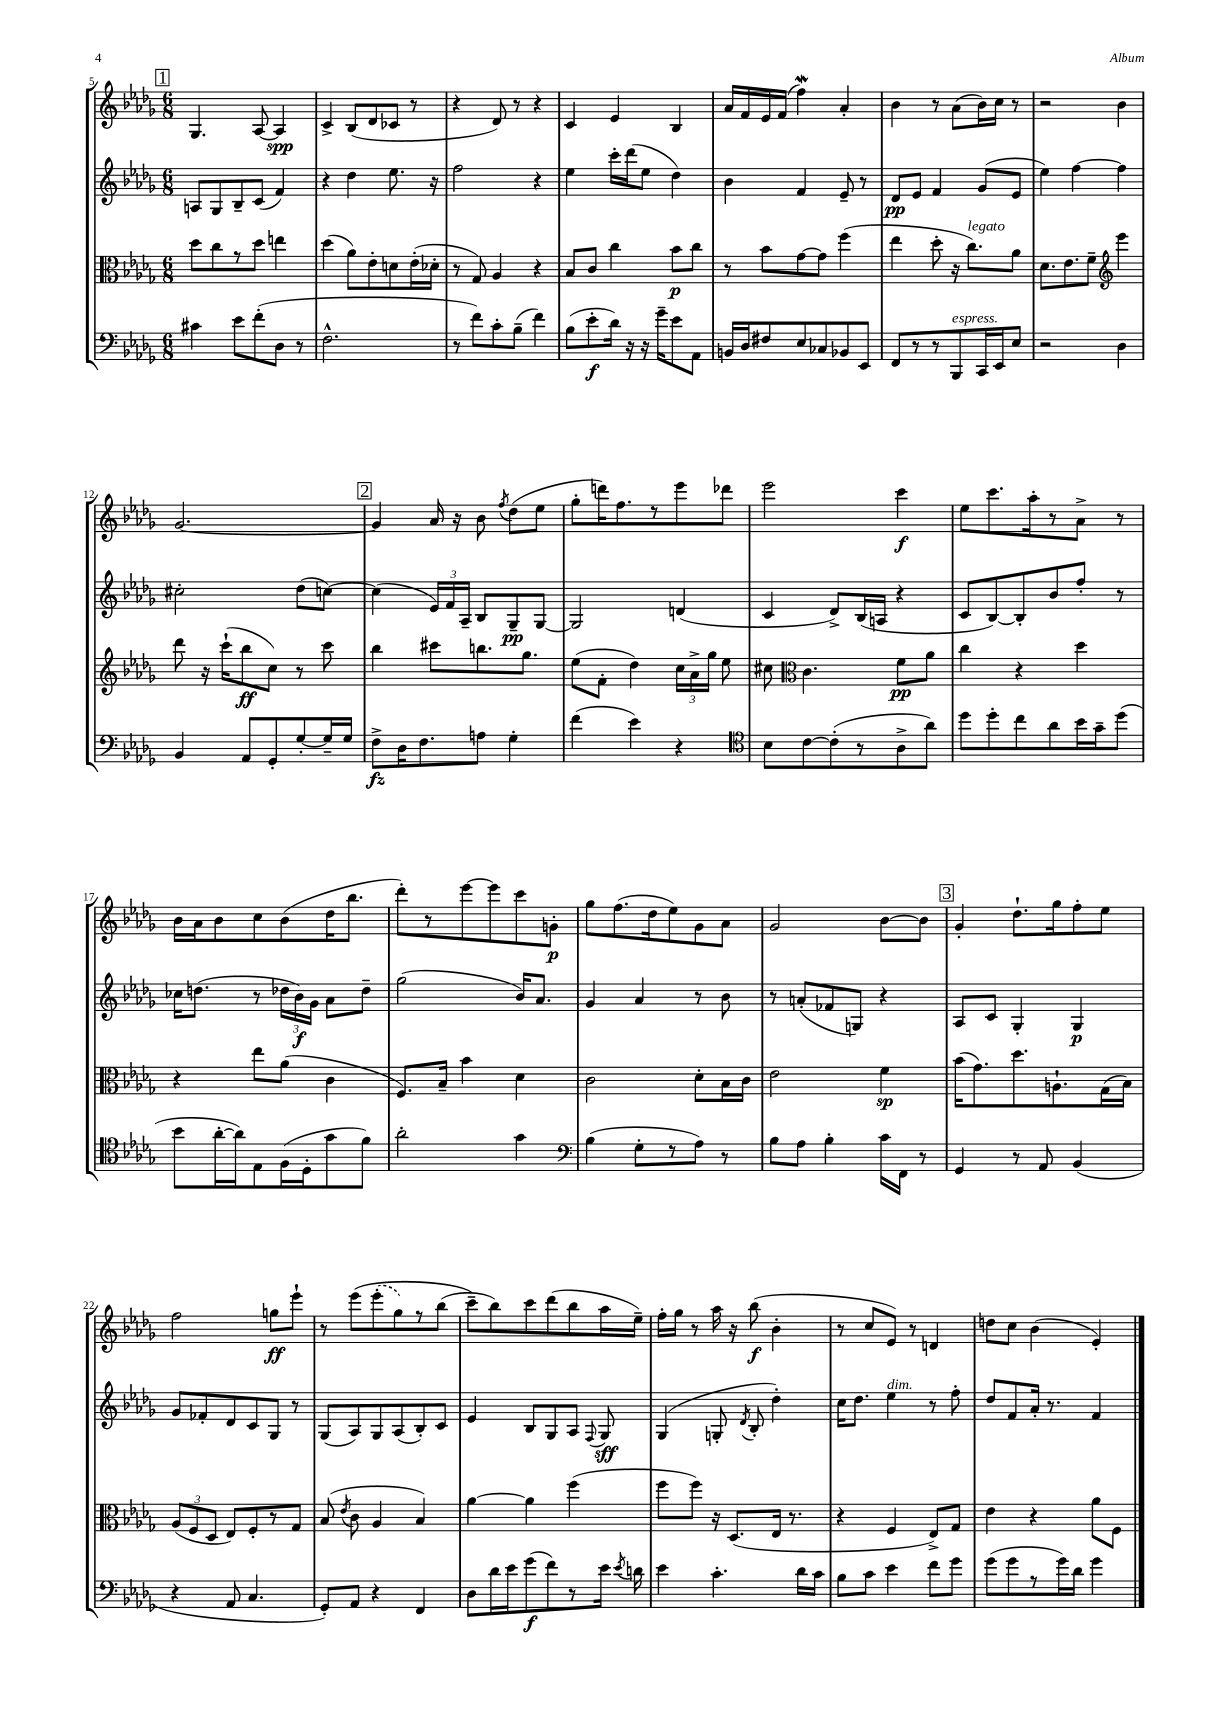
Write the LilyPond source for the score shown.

<<
\new StaffGroup <<
\new Staff = "s0" {
    \clef treble \key des \major \numericTimeSignature \time 6/8
    \autoBeamOff \mark \markup { \box "1" } ges4. aes8~ aes4\spp |
    c'4-> bes8[( des'8 ces'8] r8 |
    r4 des'8) r8 r4 |
    c'4 ees'4 bes4 |
    aes'16[ f'16 ees'16 f'16]( f''4\mordent) aes'4-. |
    bes'4 r8 aes'8[( bes'16) c''16] r8 |
    r2 bes'4 |
    ges'2.~ |
    \mark \markup { \box "2" } ges'4 aes'16 r16 bes'8 \acciaccatura { f''8 } des''8[( ees''8] |
    ges''8[-. d'''16) f''8. r8 ees'''8 des'''8] |
    ees'''2 c'''4\f |
    ees''8[ c'''8. aes''16-. r8 aes'8]-> r8 |
    bes'16[ aes'16 bes'8 c''8 bes'8( des''16 bes''8.] |
    des'''8[-.) r8 ees'''8~ ees'''8 c'''8 g'8]-.\p |
    ges''8[ f''8.( des''16 ees''8) ges'8 aes'8] |
    ges'2 bes'8[~ bes'8] |
    \mark \markup { \box "3" } ges'4-. des''8.[-! ges''16 f''8-. ees''8] |
    f''2 g''8[\ff ees'''8]-! |
    r8 ees'''8[\( \once \slurDashed ees'''8-.( ges''8) r8 bes''8]( |
    c'''8[--\) bes''8) c'''8 des'''8( bes''8 aes''16 ees''16]--) |
    f''16[-. ges''16] r8 aes''16 r16 bes''8\f( bes'4-. |
    r8 c''8[ ees'8]) r8 d'4 |
    d''8[ c''8] bes'4( ees'4-.) \bar "|." |
}
\new Staff = "s1" {
    \clef treble \key des \major \numericTimeSignature \time 6/8
    \autoBeamOff \mark \markup { \box "1" } a8[ ges8 bes8-- c'8]( f'4) |
    r4 des''4 ees''8. r16 |
    f''2 r4 |
    ees''4 c'''16[-. des'''16( ees''8] des''4) |
    bes'4 f'4 ees'8-- r8 |
    des'8[\pp ees'8] f'4 ges'8[( ees'8] |
    ees''4) f''4~ f''4 |
    cis''2-. des''8[( c''8]~) |
    \mark \markup { \box "2" } c''4( \tuplet 3/2 { ees'16[) f'16 aes16]-- } bes8[ ges8--\pp ges8]~ |
    ges2 d'4( |
    c'4 des'8[->) bes16( a16] r4 |
    c'8[ bes8~) bes8-. bes'8 f''8]-. r8 |
    ces''16[ d''8.]( r8 \tuplet 3/2 { des''16[ bes'16\f) ges'16] } aes'8[ des''8]-- |
    ges''2( bes'16[) aes'8.] |
    ges'4 aes'4 r8 bes'8 |
    r8 a'8[-.( fes'8 g8]) r4 |
    \mark \markup { \box "3" } aes8[ c'8] ges4-. ges4\p |
    ges'8[ fes'8-. des'8 c'8 ges8] r8 |
    ges8[( aes8) ges8 aes8( bes8-.) c'8] |
    ees'4 bes8[ ges8 aes8] \appoggiatura { f8 } ges8\sff |
    ges4( g8-. \acciaccatura { des'8 } bes8-. des''4-.) |
    c''16[ des''8.] ees''4^\markup { \italic "dim." } r8 f''8-. |
    des''8[ f'8 aes'16]-. r8. f'4 \bar "|." |
}
\new Staff = "s2" {
    \clef alto \key des \major \numericTimeSignature \time 6/8
    \autoBeamOff \mark \markup { \box "1" } des''8[ c''8 r8 des''8] e''4 |
    des''4( aes'8[) ees'8-. d'8 ees'16-.( des'16]-. |
    r8 ges8) aes4 r4 |
    bes8[ c'8] c''4 bes'8[\p c''8] |
    r8 bes'8[ ges'8~ ges'8] f''4( |
    ees''4 des''8-. r16 c''8.[^\markup { \italic "legato" }) aes'8] |
    des'8.[ ees'8. f'8]-- \clef treble ees'''4 |
    des'''8 r16 c'''16[-!( bes''8\ff c''8]) r8 c'''8 |
    \mark \markup { \box "2" } bes''4 cis'''8[ b''8. ges''8.] |
    ees''8[( f'8]-. des''4) \tuplet 3/2 { c''16[ aes'16-> ges''16] } ees''8 |
    cis''8 \clef alto c'4. f'8[\pp aes'8] |
    c''4 r4 des''4 |
    r4 ees''8[ aes'8]( c'4 |
    f8.[) bes16]-- bes'4 des'4 |
    c'2 des'8[-. bes16 c'16] |
    ees'2 f'4\sp |
    \mark \markup { \box "3" } bes'16[( ges'8.) des''8. a8.-! ges16( bes16]) |
    \tuplet 3/2 { aes8[( f8 des8] } ees8[) f8-. r8 ges8] |
    bes8( \acciaccatura { ees'8 } c'8 aes4 bes4) |
    aes'4~ aes'4 f''4( |
    f''8[ f''8]) r16 des8.[( ees16] r8. |
    r4 f4 ees8[->) ges8] |
    ees'4 r4 aes'8[ f8] \bar "|." |
}
\new Staff = "s3" {
    \clef bass \key des \major \numericTimeSignature \time 6/8
    \autoBeamOff \mark \markup { \box "1" } cis'4 ees'8[ f'8-.( des8] r8 |
    f2.-^ |
    r8 f'8[) c'8-. bes8]--( f'4) |
    bes8[( ees'8-.\f des'16]) r16 r16 ges'16[-- ees'8 aes,8] |
    b,16[ des16 fis8 ees8 ces8 bes,8 ees,8] |
    f,8[ r8 r8 bes,,8^\markup { \italic "espress." } c,16 ees,16 ees8] |
    r2 des4 |
    bes,4 aes,8[ ges,8-. ges8~-. ges16-- ges16] |
    \mark \markup { \box "2" } f8[->\fz des16 f8. a8] ges4-. |
    f'4( ees'4) r4 |
    \clef tenor bes8[ c'8~ c'8-.( r8 aes8-> aes'8]) |
    des''8[ des''8-. c''8 aes'8 bes'16 ges'16-- des''8]( |
    bes'8[ aes'16~-. aes'16) ees8 f16( des16-. ges'8 f'8]) |
    aes'2-. ges'4 |
    \clef bass bes4( ges8[-. r8 aes8]) r8 |
    bes8[ aes8] bes4-. c'16[ f,16] r8 |
    \mark \markup { \box "3" } ges,4 r8 aes,8 bes,4( |
    r4 aes,8 c4. |
    ges,8[-.) aes,8] r4 f,4 |
    des8[ des'16 ees'16 ges'8\f( f'8) r8 ees'16] \acciaccatura { ees'8 } d'16 |
    ees'4 c'4.-. des'16[ c'16] |
    bes8[ c'8] ees'4 f'8[ ges'8] |
    ges'8[( ges'8 r8 ges'16) des'16] ges'4 \bar "|." |
}
>>
>>
\layout { \context { \Score currentBarNumber = #5 } }
